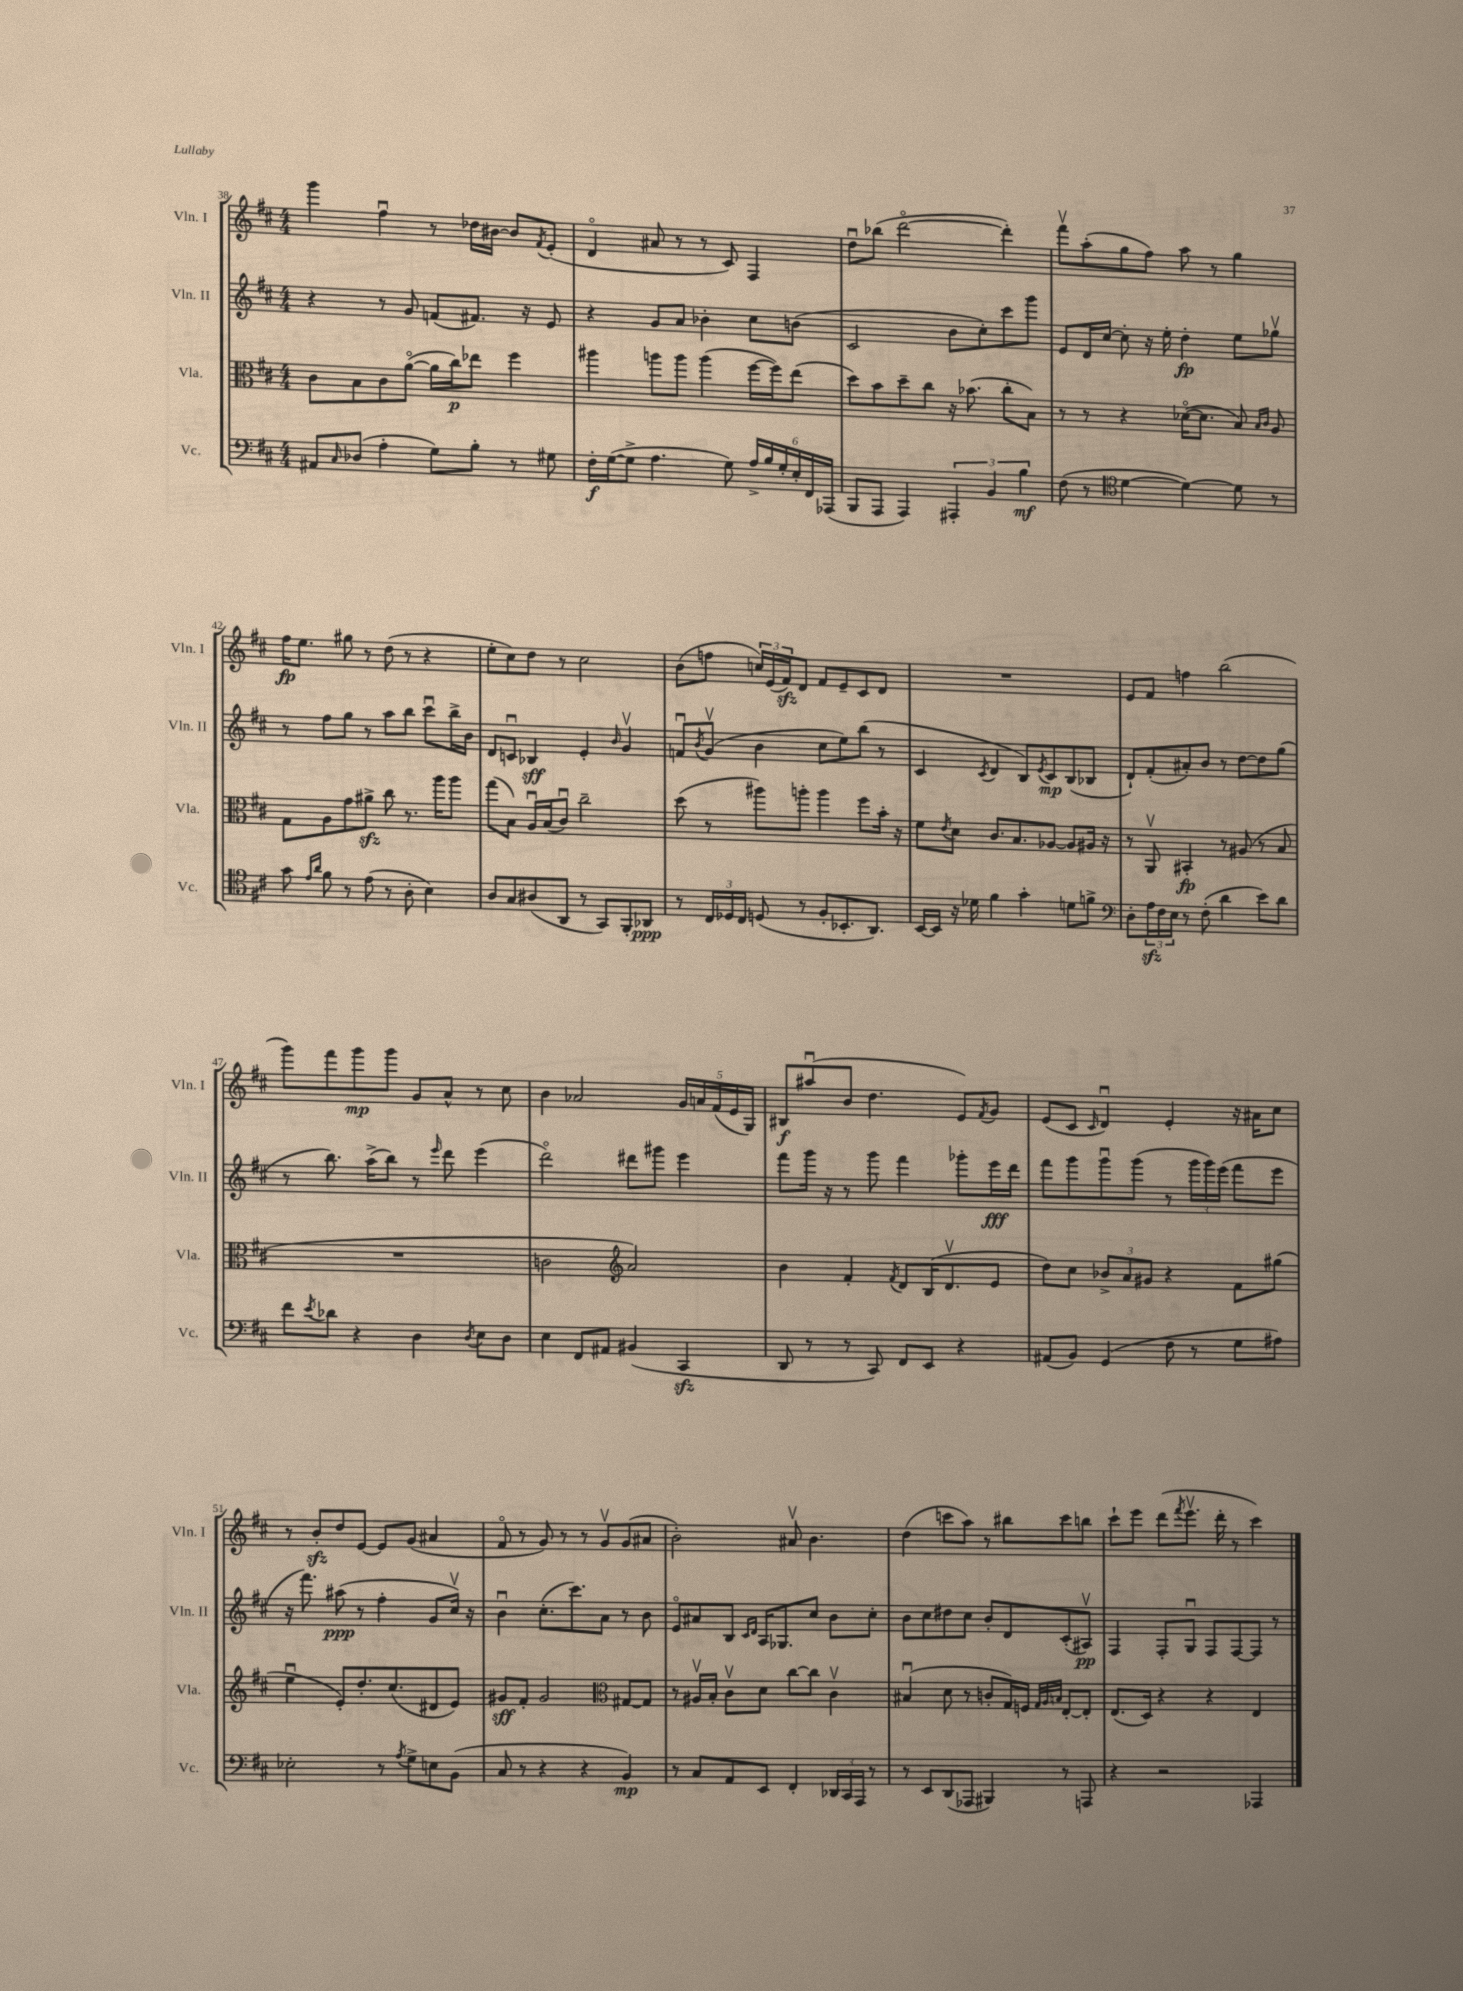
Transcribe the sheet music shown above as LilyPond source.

<<
\new StaffGroup <<
\new Staff = "s0" \with { instrumentName = "Vln. I" shortInstrumentName = "Vln. I" } {
    \clef treble \key d \major \numericTimeSignature \time 4/4
    g'''4 fis''4\downbow r8 des''16 bis'16~ bis'8 \acciaccatura { fis'8 } e'8-.( |
    d'4\flageolet ais'8 r8 r8 cis'8) fis4 |
    d''8\downbow bes''8( d'''2~\flageolet d'''4-.) |
    fis'''8\upbow a''8-.( g''8 fis''8) a''8 r8 g''4 |
    fis''16\fp e''8. gis''8 r8 d''8( r8 r4 |
    e''8-. cis''8) d''8 r8 cis''2 |
    b'8( f''8 \tuplet 3/2 { c''16) e'16( fis'16\sfz) } d'8 fis'8 e'8-- cis'8 d'8 |
    R1 |
    e'8 fis'8 f''4 b''2( |
    g'''8) fis'''8 g'''8\mp g'''8 g'8 a'8-^ r8 cis''8 |
    b'4 aes'2 \tuplet 5/4 { g'16 a'16 fis'16( e'16 g16) } |
    bis8\f ais''8\downbow( b'8 d''4. e'8) \acciaccatura { fis'8 } g'8 |
    e'8( cis'8 \grace { cis'16 } d'4\downbow) e'4-. r16 ais'16 cis''8 |
    r8 b'8-.\sfz d''8 e'8~ e'8 g'8( ais'4 |
    fis'8\flageolet r8 g'8) r8 r8 g'8\upbow g'8( ais'8 |
    b'2-.) ais'8\upbow b'4. |
    d''4( c'''8 a''8) r8 bis''8 c'''8 b''8 |
    cis'''8-! e'''8 d'''8( \acciaccatura { fis'''8 } e'''8.\upbow d'''16-. r8 cis'''4) \bar "|." |
}
\new Staff = "s1" \with { instrumentName = "Vln. II" shortInstrumentName = "Vln. II" } {
    \clef treble \key d \major \numericTimeSignature \time 4/4
    r4 r8 g'8 f'8( fis'8.) r16 e'8 |
    r4 g'8 a'8 bes'4-. cis''8 b'8( |
    cis'2 b'8 cis''8-.) cis'''8 g'''8 |
    e'8 d'16 cis''16~ cis''8-. r16 e''16-. d''4-.\fp e''8 ges''8\upbow |
    r8 fis''8 g''8 r8 a''8 b''8 cis'''8\downbow b''16-> b'16 |
    d'8 c'8\downbow bes4\sff e'4-. \grace { b'16 } g'4\upbow |
    f'8\downbow \acciaccatura { b'8 } g'8\upbow( b'4 cis''8 e''8) b''8( r8 |
    cis'4 \acciaccatura { cis'8 } d'4 b8) \acciaccatura { e'8 } cis'8\mp b8( bes8 |
    d'8-!) fis'8-.( ais'8-.) b'8 r8 d''8~ d''8 g''8( |
    r8 b''8.) a''16->( b''8) r8 \grace { e'''16 } d'''8 e'''4( |
    d'''2\flageolet) dis'''8 gis'''8 e'''4 |
    fis'''8 g'''16 r16 r8 g'''8 fis'''4 ges'''8-. e'''16\fff d'''16 |
    fis'''8 g'''8 g'''8\downbow g'''8( r8 \tuplet 3/2 { g'''16 g'''16) e'''16( } fis'''8 e'''8 |
    r16 fis'''8.) ais''8\ppp( r8 fis''4-. g'8 cis''16\upbow) r16 |
    b'4\downbow cis''8.-.( cis'''8.) a'8 r8 b'8 |
    e'8\flageolet ais'8 b8 \grace { cis'16 d'16 } a16 ges8. cis''8 b'8 cis''8-. |
    b'8 cis''8 dis''8 cis''8 b'8-. d'8 cis'8-.( ais8\upbow\pp) |
    fis4 fis8-. g8\downbow fis8 fis8~ fis8 r8 \bar "|." |
}
\new Staff = "s2" \with { instrumentName = "Vla." shortInstrumentName = "Vla." } {
    \clef alto \key d \major \numericTimeSignature \time 4/4
    cis'8 b8 cis'8 a'8~\flageolet( a'16 cis''16\p) ees''8 fis''4 |
    ais''4 a''8 a''8 a''4( fis''16~ fis''16) e''8( |
    d''8) b'8 d''8-- cis''8 r16 bes'8.( cis''8-. b8) |
    r8 r8 r4 des'16~\flageolet( des'8. b8) \grace { b16 cis'16 } a8 |
    g8 a8 g'8 ais'8->\sfz cis''8 r8. a''16 a''8 |
    g''8( b8) a16\downbow b16( cis'8\downbow) cis''2-- |
    d''8( r8 ais''8) a''8-. a''4 fis''8 b'16-. r16 |
    fis'8 \acciaccatura { e'8 } d'8 cis'8. b8. aes8~ aes8 ais16 r16 |
    r8 a,8\upbow bis,4-.\fp r8 ais8( r8 b8 |
    R1 |
    c'2 \clef treble a'2) |
    b'4 fis'4-. \acciaccatura { fis'8 } d'8 b16( d'8.\upbow e'8 |
    d''8) cis''8 \tuplet 3/2 { bes'8-> a'8 gis'8 } r4 fis'8 gis''8( |
    e''4\downbow e'8-.) d''8.-. cis''8.( dis'8 e'8) |
    gis'8\sff fis'8-. gis'2 \clef alto gis8~ gis8 |
    r8 ais16\upbow b16-. cis'8\upbow d'8 cis''8~ cis''8 cis'4\upbow |
    bis4\downbow( d'8 r8 c'8-. g16) f16 \grace { g32 a32 b32 } e8~-. e8-. |
    e8.( d16) r4 r4 e4 \bar "|." |
}
\new Staff = "s3" \with { instrumentName = "Vc." shortInstrumentName = "Vc." } {
    \clef bass \key d \major \numericTimeSignature \time 4/4
    ais,8 \grace { cis16 } des8( a4-. g8) b8-. r8 gis8 |
    fis16-.\f g16~( g8-> a4. g8) \tuplet 6/4 { a16-> b16 g16-. e16-. fis,16 aes,,16( } |
    b,,8 a,,8 a,,4) \tuplet 3/2 { ais,,4-. b,4 b4\mf } |
    fis8( r8 \clef tenor d'4~ d'4~) d'8 r8 |
    g'8 \grace { e'16 a'16 } fis'8 r8 e'8( r8 a8-. b4) |
    a8 g8 ais8( a,8 r8 g,8) fis,8-. aes,8\ppp |
    r8 \tuplet 3/2 { cis16 des16 cis16 } d8( r8 fis8-. bes,8.-. a,8.) |
    b,16~ b,16 r16 des'16 fis'4 g'4-. d'8 f'8-> |
    \clef bass d8-. \tuplet 3/2 { a16\sfz fis16 e16 } r8 fis8-.( d'4 e'8) d'8 |
    fis'8 \acciaccatura { e'8 } des'8 r4 d4 \acciaccatura { d8 } e8 d8 |
    e4 fis,8 ais,8 bis,4( cis,4\sfz |
    d,8 r8 r8 cis,8) fis,8 e,8 r4 |
    ais,8( b,8) g,4( fis8 r8 g8 ais8) |
    ees2-. r8 \acciaccatura { a8 } g8-> e8 b,8( |
    cis8 r8 r4 r4 b,4\mp) |
    r8 cis8 a,8 e,8 fis,4-. \tuplet 3/2 { des,16 cis,16 a,,16 } r8 |
    r8 e,8 d,8( aes,,8 bis,,4) r8 a,,8 |
    r4 r2 aes,,4 \bar "|." |
}
>>
>>
\layout { \context { \Score currentBarNumber = #38 } }
